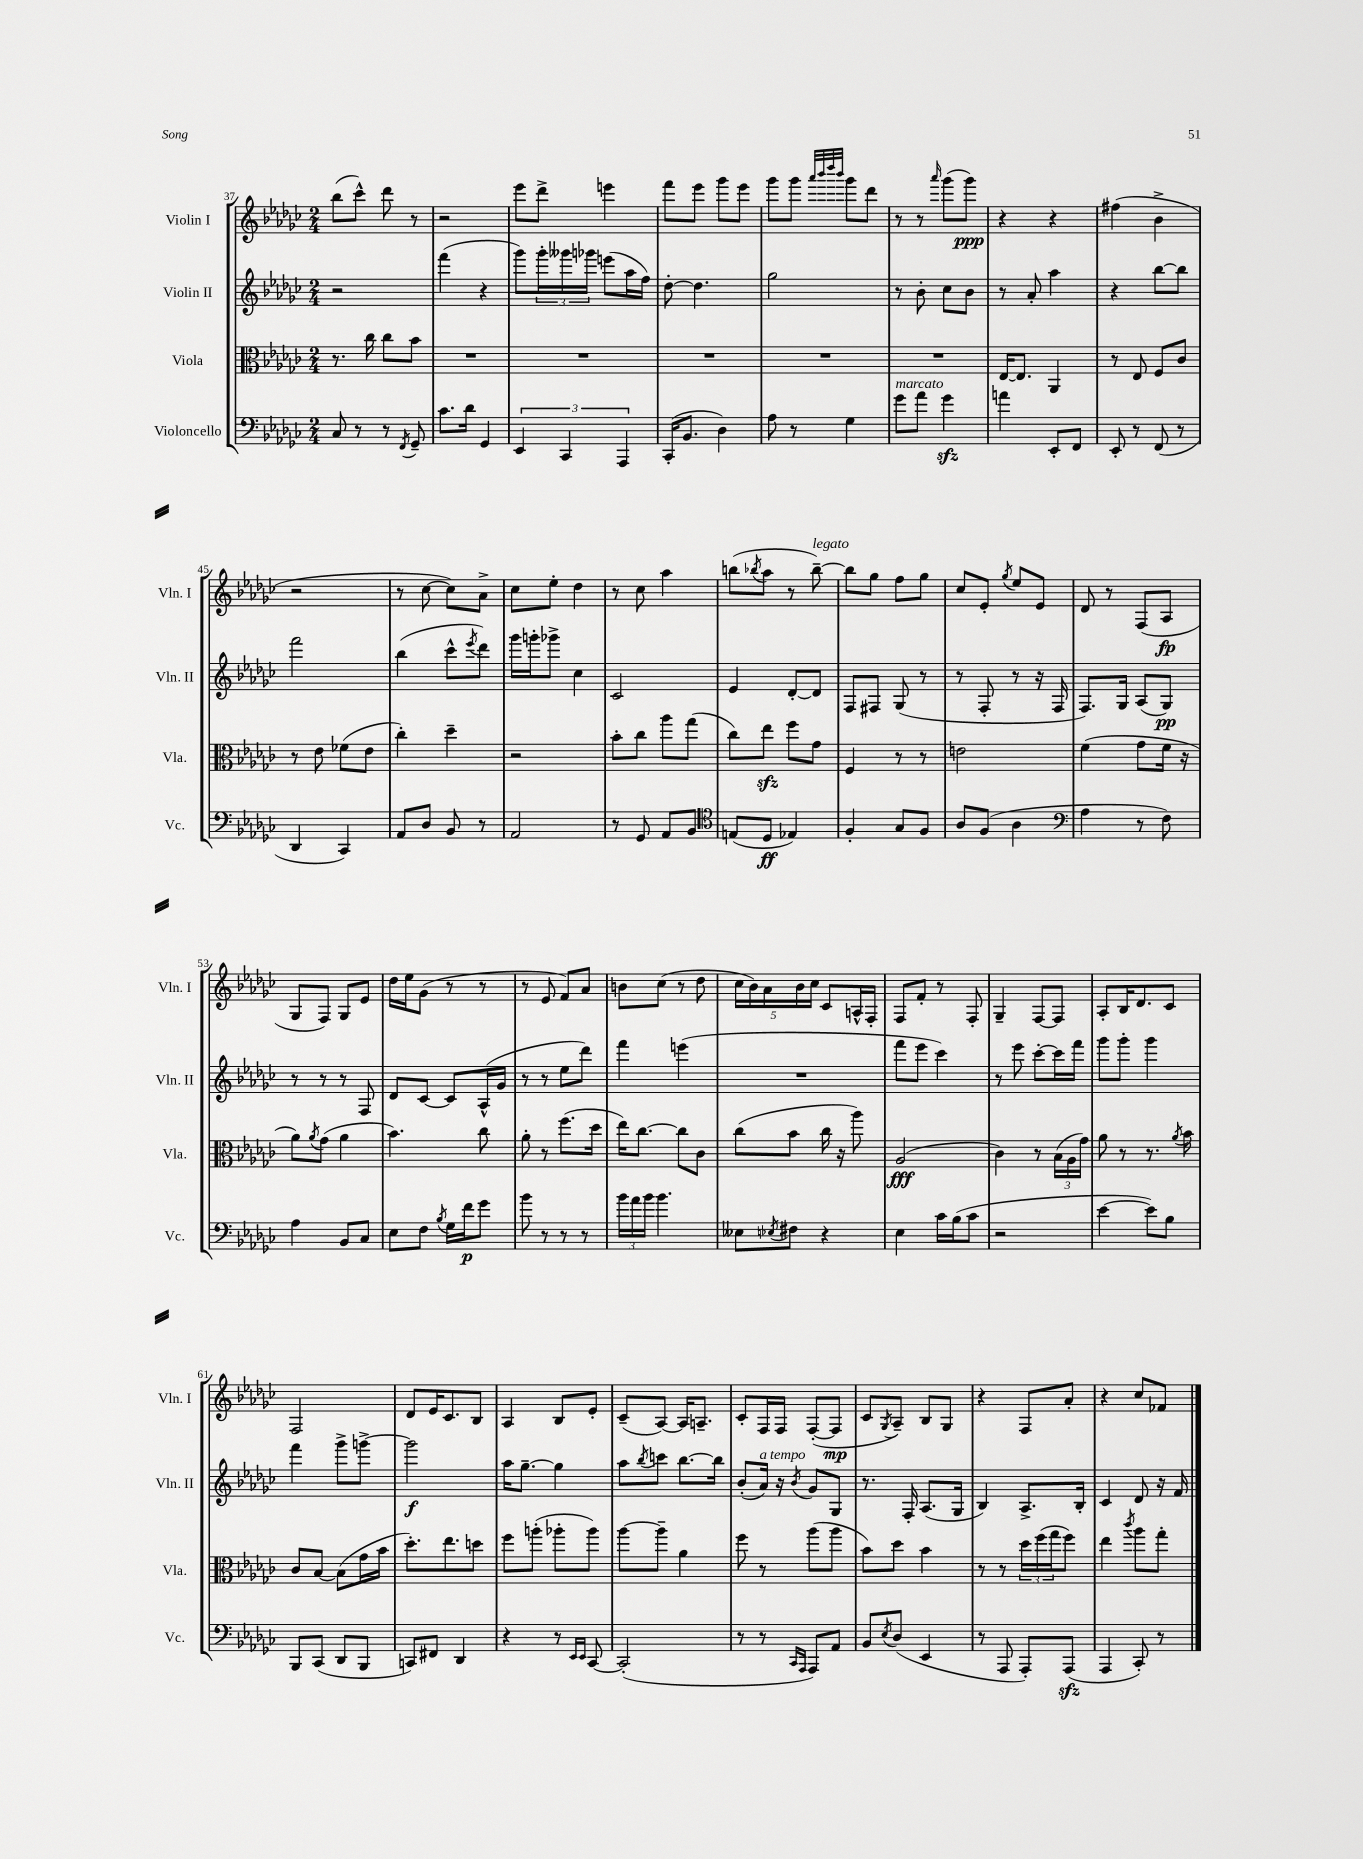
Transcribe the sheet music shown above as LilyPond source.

<<
\new StaffGroup <<
\new Staff = "s0" \with { instrumentName = "Violin I" shortInstrumentName = "Vln. I" } {
    \clef treble \key ges \major \numericTimeSignature \time 2/4
    bes''8( ces'''8-^) des'''8 r8 |
    r2 |
    ees'''8 des'''8-> e'''4 |
    f'''8 ees'''8 ges'''8 ees'''8 |
    ges'''8 ges'''8 \grace { aes'''32 bes'''32 des''''32 bes'''32 } ges'''8 des'''8 |
    r8 r8 \grace { aes'''16 } ges'''8( ges'''8\ppp) |
    r4 r4 |
    fis''4( bes'4-> |
    r2 |
    r8 ces''8~ ces''8) aes'8-> |
    ces''8 ees''8-. des''4 |
    r8 ces''8 aes''4 |
    b''8( \acciaccatura { bes''8 } aes''8 r8 bes''8~--^\markup { \italic "legato" }) |
    bes''8 ges''8 f''8 ges''8 |
    ces''8 ees'8-. \acciaccatura { ges''8 } ees''8 ees'8 |
    des'8 r8 f8( aes8\fp |
    ges8 f8) ges8 ees'8 |
    des''16 ees''16 ges'8( r8 r8 |
    r8 ees'8 f'8) aes'8 |
    b'8 ces''8( r8 des''8 |
    \tuplet 5/4 { ces''16 bes'16) aes'16 bes'16 ces''16 } ces'8 a16-^ f16-. |
    f8 f'8-. r8 f8-. |
    ges4-- f8~ f8 |
    aes8-. bes16 des'8. ces'8 |
    f2 |
    des'8 ees'16 ces'8. bes8 |
    aes4 bes8 ees'8-. |
    ces'8--( aes8~) aes16 a8.-- |
    ces'8-. f16 f16 f8~-.( f8\mp |
    ces'8 \acciaccatura { ges8 } aes8--) bes8 ges8 |
    r4 f8 aes'8-. |
    r4 ces''8 fes'8 \bar "|." |
}
\new Staff = "s1" \with { instrumentName = "Violin II" shortInstrumentName = "Vln. II" } {
    \clef treble \key ges \major \numericTimeSignature \time 2/4
    r2 |
    f'''4( r4 |
    ges'''8) \tuplet 3/2 { ges'''16-. geses'''16 ges'''16 } e'''8( aes''16 f''16) |
    des''8~-. des''4. |
    ges''2 |
    r8 bes'8-. ces''8 bes'8 |
    r8 aes'8-. aes''4 |
    r4 bes''8~ bes''8 |
    f'''2 |
    bes''4( ces'''8-^ \acciaccatura { ees'''8 } des'''8) |
    ges'''16 g'''16-. ges'''8-> ces''4 |
    ces'2 |
    ees'4 des'8~-. des'8 |
    f8 fis8 ges8( r8 |
    r8 f8-. r8 r16 f16 |
    f8.) ges16 aes8( ges8\pp) |
    r8 r8 r8 f8 |
    des'8 ces'8~ ces'8 aes16-^( ges'16 |
    r8 r8 ees''8 des'''8) |
    f'''4 e'''4( |
    R2 |
    f'''8 ees'''8 ces'''4) |
    r8 ees'''8 ces'''8~-. ces'''16 f'''16 |
    ges'''8 ges'''8-. ges'''4 |
    f'''4 ges'''8-> g'''8~-> |
    g'''2\f |
    aes''16 ges''8.~-- ges''4 |
    aes''8 \acciaccatura { bes''8 } c'''8 bes''8.~ bes''16 |
    bes'8-.( aes'16^\markup { \italic "a tempo" }) r16 \acciaccatura { bes'8 } ges'8 ges8 |
    r8. f16-. aes8.( ges16 |
    bes4) aes8.-> bes16-. |
    ces'4 des'8 r16 f'16 \bar "|." |
}
\new Staff = "s2" \with { instrumentName = "Viola" shortInstrumentName = "Vla." } {
    \clef alto \key ges \major \numericTimeSignature \time 2/4
    r8. ces''16 ces''8 bes'8 |
    R2 |
    R2 |
    R2 |
    R2 |
    R2 |
    ees16~ ees8. aes,4 |
    r8 ees8 f8 ces'8 |
    r8 ees'8 fes'8( ees'8 |
    ces''4-.) des''4-- |
    r2 |
    bes'8-. ces''8 aes''8 ges''8( |
    ces''8) ees''8\sfz f''8 ges'8 |
    f4 r8 r8 |
    e'2 |
    f'4( ges'8 f'16 r16 |
    aes'8) \acciaccatura { aes'8 } ges'8( aes'4 |
    bes'4.) ces''8 |
    aes'8-. r8 f''8.( des''16 |
    ees''16) ces''8.~ ces''8 ces'8 |
    ces''8( bes'8 ces''16 r16 aes''8) |
    aes2\fff( |
    ces'4) r8 \tuplet 3/2 { bes16( aes16 ges'16) } |
    aes'8 r8 r8. \acciaccatura { aes'8 } bes'16 |
    ces'8 bes8~ bes8( ges'16 bes'16 |
    des''8.-.) ees''8. d''8 |
    f''8 a''8-.( aes''8-. aes''8) |
    aes''8~ aes''8-- aes'4 |
    f''8 r8 aes''8( aes''8 |
    bes'8) des''8 bes'4 |
    r8 r8 \tuplet 3/2 { des''16 f''16( ges''16 } f''8) |
    ees''4 \acciaccatura { ces'''8 } aes''8 ges''8-. \bar "|." |
}
\new Staff = "s3" \with { instrumentName = "Violoncello" shortInstrumentName = "Vc." } {
    \clef bass \key ges \major \numericTimeSignature \time 2/4
    ces8 r8 r8 \acciaccatura { f,8 } ges,8-- |
    ces'8. des'16 ges,4 |
    \tuplet 3/2 { ees,4 ces,4 aes,,4 } |
    ces,16-.( bes,8. des4) |
    aes8 r8 ges4 |
    ges'8^\markup { \italic "marcato" } aes'8 ges'4\sfz |
    a'4 ees,8-. f,8 |
    ees,8-. r8 f,8( r8 |
    des,4 ces,4) |
    aes,8 des8 bes,8 r8 |
    aes,2 |
    r8 ges,8 aes,8 bes,8 |
    \clef tenor e8( des8\ff ees4) |
    f4-. ges8 f8 |
    aes8 f8( aes4 |
    \clef bass aes4 r8 f8) |
    aes4 bes,8 ces8 |
    ees8 f8 \acciaccatura { bes8 } ges16 f'16\p ges'8 |
    bes'8 r8 r8 r8 |
    \tuplet 3/2 { bes'16 aes'16 bes'16 } bes'4. |
    eeses8 \acciaccatura { ees8 } fis8 r4 |
    ees4 ces'16 bes16( ces'8 |
    r2 |
    ees'4~ ees'8) bes8 |
    bes,,8 ces,8( des,8 bes,,8 |
    c,8) fis,8 des,4 |
    r4 r8 \grace { ees,16 ees,16 } ces,8~ |
    ces,2-.( |
    r8 r8 \grace { ces,16 aes,,16 } aes,,8) aes,8 |
    bes,8 \acciaccatura { ees8 } des8( ees,4 |
    r8 aes,,8 aes,,8-.) aes,,8\sfz( |
    aes,,4 ces,8-.) r8 \bar "|." |
}
>>
>>
\layout { \context { \Score currentBarNumber = #37 } }
